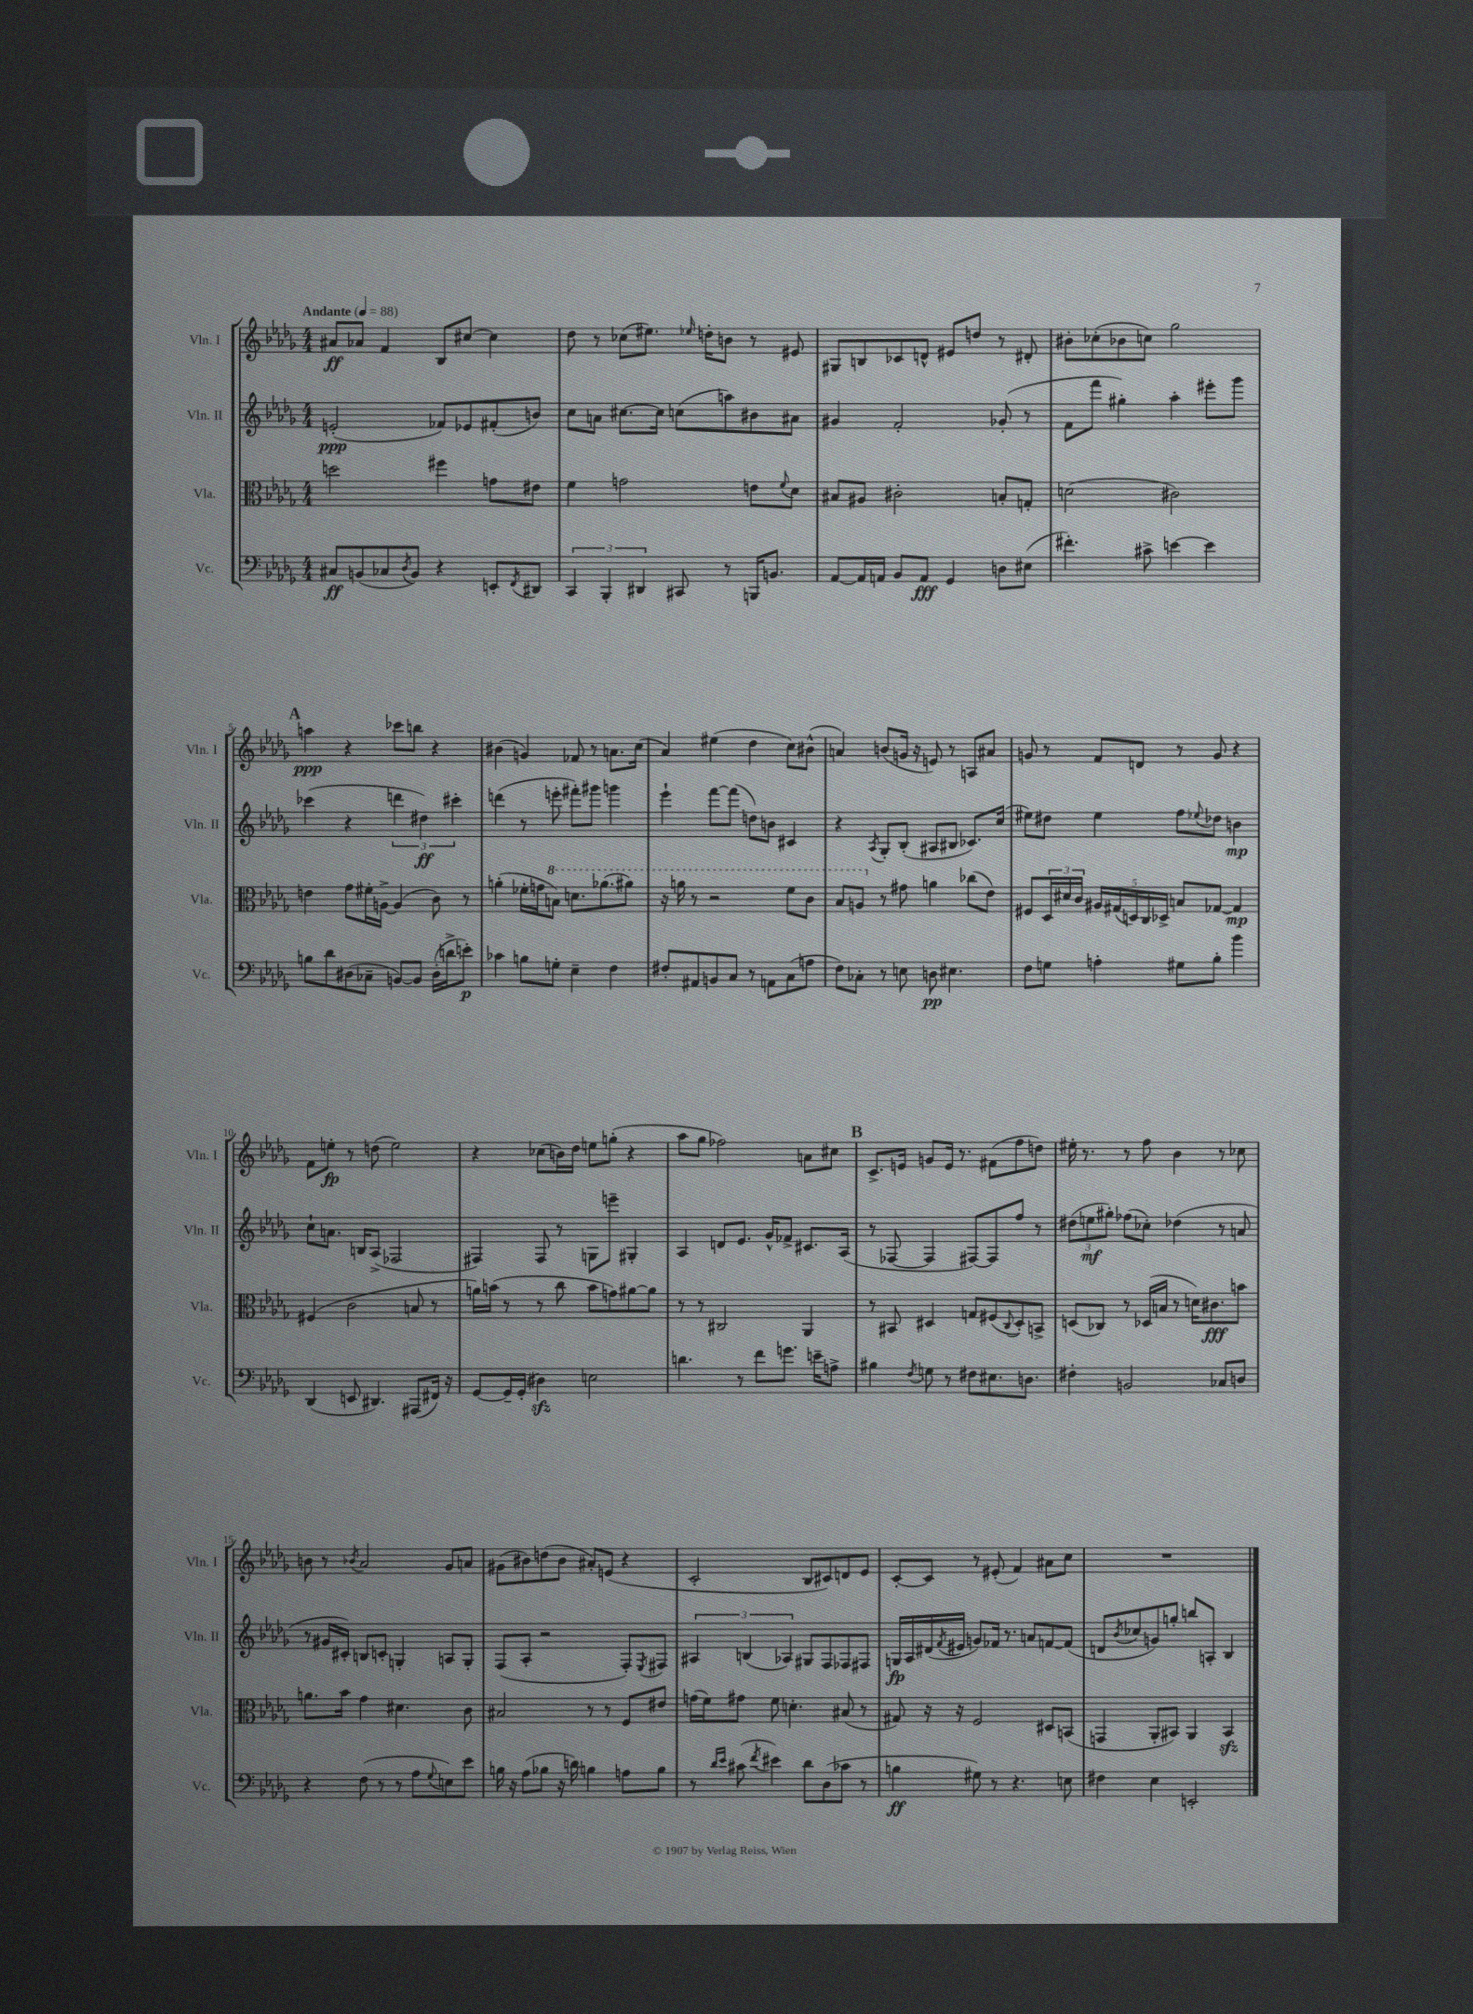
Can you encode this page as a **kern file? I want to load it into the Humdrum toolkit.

**kern	**kern	**kern	**kern
*staff4	*staff3	*staff2	*staff1
*clefF4	*clefC3	*clefG2	*clefG2
*k[b-e-a-d-g-]	*k[b-e-a-d-g-]	*k[b-e-a-d-g-]	*k[b-e-a-d-g-]
*M4/4	*M4/4	*M4/4	*M4/4
*MM88	*MM88	*MM88	*MM88
8C#	2dd	(2e'	8a#
(8BB	.	.	8a-
8C-	.	.	4f
8qD-	.	.	.
8BB)	.	.	.
4r	4ff#	8f-)	8B-
.	.	8e-	[8cc#
8EE'	8g	(8f#'	4cc#]
8qFF	.	.	.
8DD#	8e#	8b)	.
=	=	=	=
6CC	4f	8cc	8dd-
.	.	8a	8r
6BBB-'	.	.	.
.	2g	[8.cc#	(8cc-
6DD#	.	.	.
.	.	.	8.ee#)
.	.	16cc#]	.
8CC#	.	(8cc	.
.	.	.	16qqee-
.	.	.	16dd'
8r	.	8aa)	8b
16BBB	8e	8b#	8r
8.BB	.	.	.
.	8qqf	.	.
.	8d-	8a#	8e#
=	=	=	=
[8AA-	8B#	4g#	8G#
16AA-]	8A#	.	8B
16AA	.	.	.
8BB-	2c#'	2f'	8c-
8AA	.	.	8d^^
4GG-	.	.	8e#
.	.	.	8dd
8D	8B'	(8g-'	8r
(8E#	8G'	8r	8d#'
=	=	=	=
4.f#')	(2d	8f	8b#'
.	.	8fff	(8cc-'
.	.	4gg#')	8b-
8c#^	.	.	8cc)
[4e	2c#)	4aa-'	2gg-
4e]	.	8eee#'	.
.	.	8ggg-	.
=	=	=	=
8B	4e	(4ccc-	4aa
8d-	.	.	.
(8D#	8g-	4r	4r
8C-~	16f#'	.	.
.	[16A^	.	.
[8BB)	(4A]	6ddd	8ccc-
8BB]	.	.	8bb
.	.	6dd#)	.
(16D#'	8c)	.	4r
16d^	.	.	.
.	.	6ccc#'	.
8e')	8r	.	.
=	=	=	=
4c-	(4a'	(4ddd	(4b#
8B	16f-'	8r	4g)
.	16g	.	.
8G'	8b)	8eee'	.
4E-~	8.dd	8fff#')	8f-
.	.	8ggg#	8r
.	(8.aa-	.	.
4F	.	4ggg	8.a
.	8aa#)	.	.
.	.	.	(16cc
=	=	=	=
8F#'	16r	4eee-`	4a-)
.	16aa	.	.
8AA#	8r	.	.
8BB	2r	[8fff	(4ee#
8C	.	(8fff]	.
8r	.	8dd)	4dd-
8AA	.	8b	.
(8C	8ff	4c#	8cc)
8A	8cc	.	(8b#^^
=	=	=	=
8F)	8b-	4r	4a)
8C-'	8a	.	.
.	.	8qA-	.
8r	8r	8G-'	(8b
8E	8g#	(8B-'	16g
.	.	.	16r
8D	4a	8A#	8e)
4.E#	.	8B#	8r
.	(8cc-	8.c-)	8A
.	8e-)	.	8a#
.	.	(16cc	.
=	=	=	=
8F	8F#	8ee#)	8g
8G	24D-	8dd#	8r
.	24d#	.	.
.	24c	.	.
4A'	20A#	4ee#	8f
.	(20G#	.	.
.	20D)	.	.
.	.	.	8d
.	20C	.	.
.	20D-^	.	.
8G#	8B	8ff	8r
.	.	8qqee-	.
8B-'	[8G-	8dd-	8g
4b-	4G-]	4b	4r
=	=	=	=
(4DD-	(4F#	8cc`	8f
.	.	8.a	8ee'
8EE	2c	.	8r
.	.	16B	.
4.DD#)	.	(8A-^	(8dd
.	.	2F-	2ee)
(8AAA#	8B	.	.
16FF#)	8r	.	.
16r	.	.	.
=	=	=	=
[8GG-	16a)	4F#)	4r
.	(16b	.	.
16GG-~]	8r	.	.
(16GG-'	.	.	.
4D#)	8r	8F#	(8cc-
.	8cc	8r	16b)
.	.	.	16dd-
2E	8b	8G	8ee
.	8g)	8eee~	(8gg'
.	[8a#	4G#'	4r
.	8a#]	.	.
=	=	=	=
4.d	8r	4A-	8aa-
.	8r	.	8gg-
.	2C#	8d	2ff-)
8r	.	8.e-	.
8f	.	.	.
.	.	16g-^^	.
8.g	.	8f-^	.
.	4AA-	8.c#	8a
16e~	.	.	.
8A^	.	.	8cc#
.	.	(16A-	.
=	=	=	=
4B#	8r	8r	8.c^
.	8BB#	[8F-	.
.	.	.	16e
8qF	.	.	.
8G	4D#	4F-]	8g
8r	.	.	16e
.	.	.	8.r
8F#	8G	[8F#)	.
8.E#	(8F#	8F#]	(8f#
.	8qqC	.	.
.	8D#')	8ff	8ff
8.D	.	.	.
.	8BB^	8r	8dd)
=	=	=	=
4F#'	(8D	(12dd#	16ee#'
.	.	.	8.r
.	.	12ee	.
.	8C-)	.	.
.	.	12gg#')	.
2BB	8r	(8ff-	8r
.	(16D-	8cc-')	8ff
.	16B	.	.
.	8r	(4dd-	4b-
.	16d)	.	.
.	8.c#	.	.
8C-	.	8r	8r
8D	8b	8a	8cc-
=	=	=	=
4r	8.a	8r	8b
.	.	16g#	8r
.	16b-	16c#')	.
.	.	.	8qb-
(8F	4g-	8B	2a-
8r	.	8c'	.
8r	4.d#	4G'	.
8A-	.	.	.
8qqG-	.	.	.
8E)	.	8A	8g-
8e-	8c	8G'	8a
=	=	=	=
16B	2B#	(8F	(8g#
16r	.	.	.
(8A-	.	8A-'	8b#)
8B-	.	2r	(8dd
16r	.	.	8b#
16d)	.	.	.
4B	8r	.	8a#')
.	8r	.	(8e
8A	8F	8F')	4r
.	.	8qE-	.
8B	8e#	8F#	.
=	=	=	=
8r	(16g	6A#	2c'
.	16f)	.	.
16qqd-	.	.	.
16qqe-	.	.	.
(8c#	8g#	.	.
.	.	(6B	.
8qf	.	.	.
4e#)	8f	.	.
.	.	6A-)	.
.	4.d'	.	.
8d-	.	8G#	8B-
(8D-	.	8F	8c#)
8c-	(8B#	8F-	8d
8r	8r	8F#	8e-
=	=	=	=
4B	8G#)	16G	[8c'
.	.	16A-	.
.	16r	(16d#	8c]
.	.	8qf	.
.	16r	16e#	.
8G#)	2F	8g)	8r
8r	.	16f-	(8e#'
.	.	8.r	.
4.r	.	.	4f)
.	.	8a	.
.	8D#	[8f	8a#
8E	(8BB	(8f]	8cc
=	=	=	=
4F#	4GG	8d	1r
.	.	8qb-	.
.	.	8cc-	.
4E-	8AA-'	8g)	.
.	8BB#)	8gg'	.
2EE'	4AA-	8bb	.
.	.	8A'	.
.	4BB#	4B-	.
==	==	==	==
*-	*-	*-	*-
